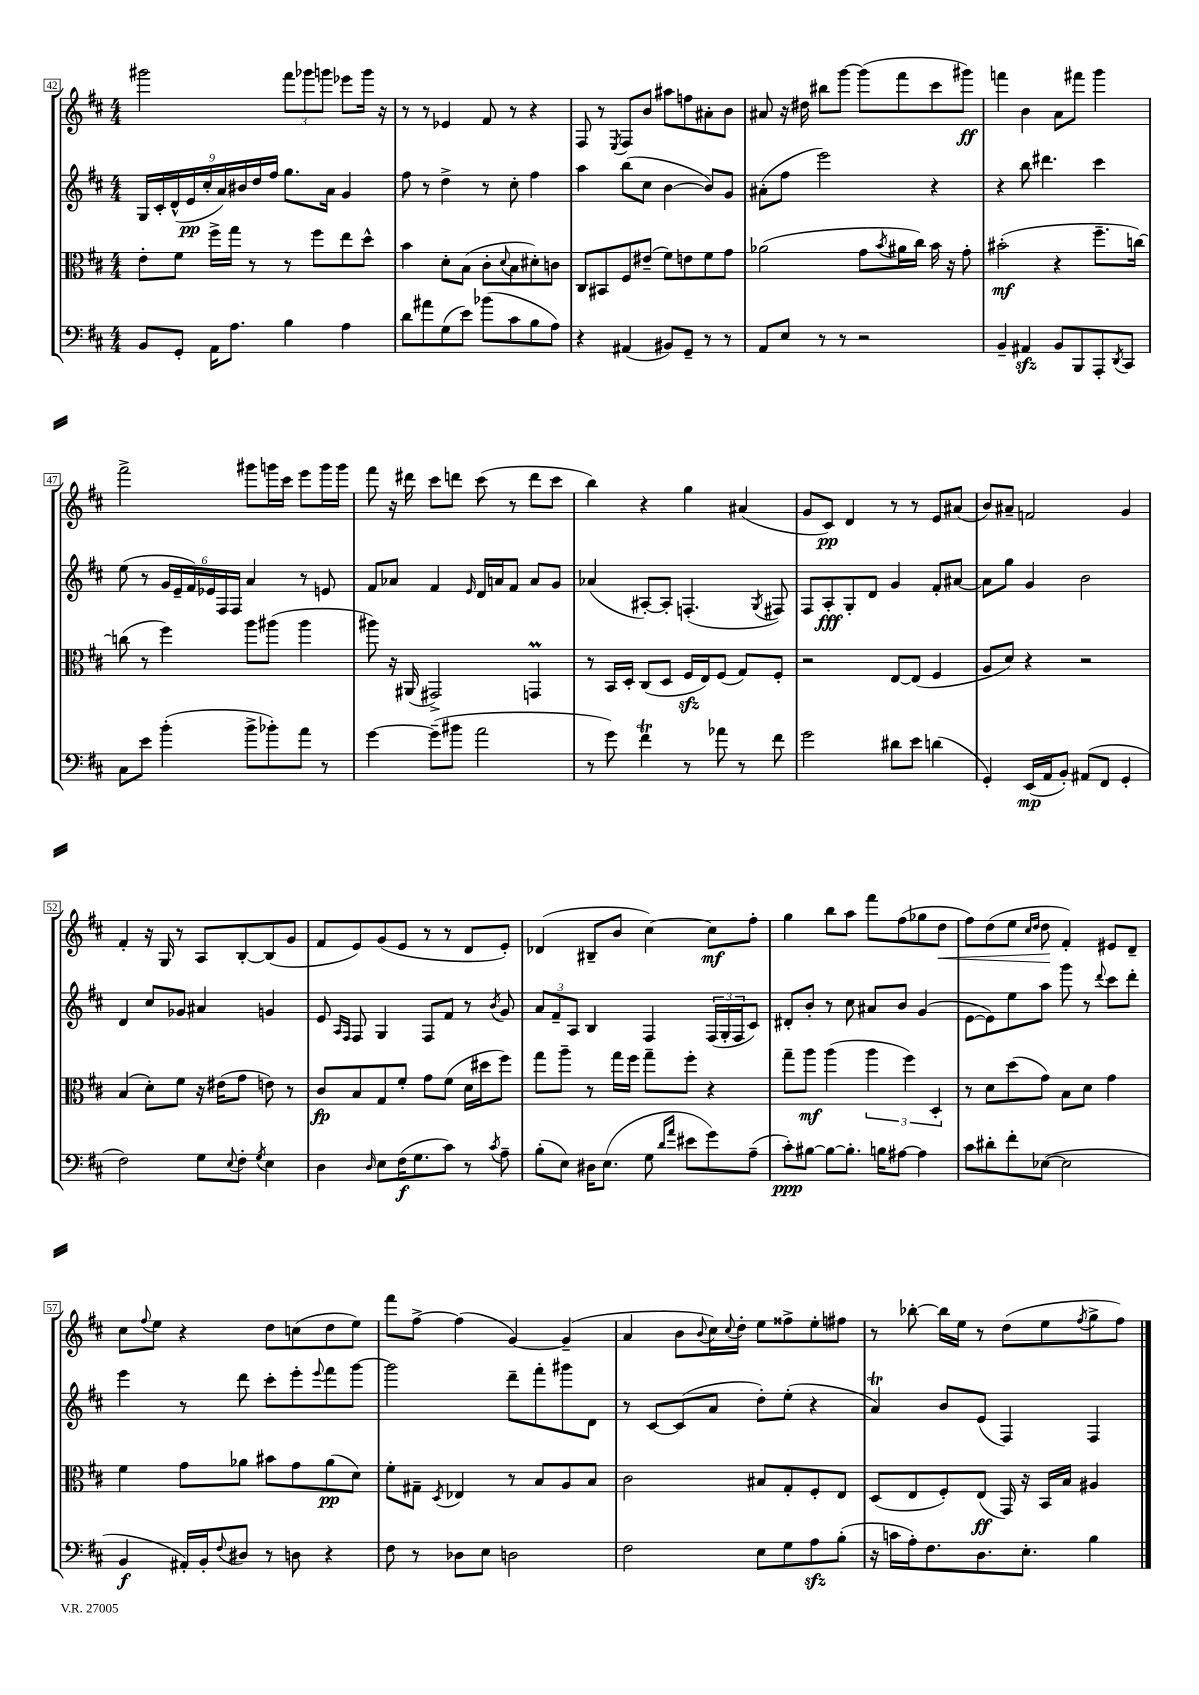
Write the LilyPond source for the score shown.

<<
\new StaffGroup <<
\new Staff = "s0" {
    \clef treble \key d \major \numericTimeSignature \time 4/4
    gis'''2 \tuplet 3/2 { fis'''8 ges'''8 g'''8 } ees'''8 g'''16 r16 |
    r8 r8 ees'4 fis'8 r8 r4 |
    fis8 r8 \acciaccatura { e8 } fis8 b'8 ais''8 f''8 ais'8-. b'8 |
    ais'8 r16 dis''16 bis''8 g'''8~ g'''8( fis'''8 cis'''8 gis'''8\ff) |
    f'''4 b'4 a'8 fis'''8 g'''4 |
    fis'''2-> gis'''8 g'''16 cis'''16 e'''8 g'''16 g'''16 |
    fis'''8 r16 dis'''16 cis'''8 d'''8 cis'''8( r8 d'''8 cis'''8 |
    b''4) r4 g''4 ais'4( |
    g'8 cis'8\pp) d'4 r8 r8 e'8 ais'8( |
    b'8) ais'8-- f'2 g'4 |
    fis'4-. r16 g16 r8 a8 b8~-. b8( g'8 |
    fis'8 e'8) g'8( e'8 r8 r8 d'8 e'8-.) |
    des'4( bis8-- b'8 cis''4~) cis''8\mf fis''8-. |
    g''4 b''8 a''8 fis'''8 fis''8( ges''8 d''8\< |
    fis''8) d''8( e''8 \grace { cis''16 d''16 } d''8\! fis'4-.) eis'8 d'8-- |
    cis''8 \appoggiatura { fis''8 } e''8 r4 d''8 c''8( d''8 e''8) |
    fis'''8 fis''8~-> fis''4( g'4~) g'4--( |
    a'4 b'8 \appoggiatura { b'8 } cis''16) \appoggiatura { cis''8 } d''16-. e''8 fisis''8-> e''8-. fis''8 |
    r8 bes''8~-. bes''16 e''16 r8 d''8( e''8 \acciaccatura { fis''8 } g''8-> fis''8) \bar "|." |
}
\new Staff = "s1" {
    \clef treble \key d \major \numericTimeSignature \time 4/4
    \tuplet 9/8 { g16 cis'16-. d'16-^( e'16\pp cis''16-. a'16) bis'16 d''16 fis''16 } g''8. a'16 g'4 |
    fis''8 r8 d''4-> r8 cis''8-. fis''4 |
    a''4 b''8( cis''8 b'4~ b'8) g'8 |
    ais'8-.( fis''8 e'''2) r4 |
    r4 b''8 dis'''4. cis'''4 |
    e''8( r8 \tuplet 6/4 { g'16 e'16-- fis'16) ees'16 fis16 fis16 } a'4 r8 e'8 |
    fis'8 aes'8 fis'4 \grace { e'16 } d'16 a'16 fis'8 a'8 g'8 |
    aes'4( ais8~-.) ais8-. f4.-.( \acciaccatura { g8 } fis8) |
    fis8 a8-.\fff g8-. d'8 g'4 fis'8-. ais'8~ |
    ais'8 g''8 g'4 b'2 |
    d'4 cis''8 ges'8 ais'4 g'4 |
    e'8 \grace { a16 fis16 } fis8 g4 fis8 fis'8 r8 \acciaccatura { b'8 } g'8 |
    \tuplet 3/2 { a'8 fis'8-- a8 } b4 fis4 \tuplet 3/2 { fis16( g16-. fis16 } cis'8) |
    dis'8-. b'8-. r8 cis''8 ais'8 b'8 g'4( |
    e'8~ e'8) e''8 a''8 g'''8 r8 \appoggiatura { d'''8 } cis'''8 d'''8-. |
    e'''4 r8 d'''8 cis'''8-. e'''8-. \appoggiatura { e'''8 } fis'''8 g'''8~ |
    g'''2 d'''8-- fis'''8-. gis'''8 d'8 |
    r8 cis'8~ cis'8( a'8 d''8-.) e''8-.( r4 |
    a'4\trill) b'8 e'8( fis4) fis4 \bar "|." |
}
\new Staff = "s2" {
    \clef alto \key d \major \numericTimeSignature \time 4/4
    e'8-. fis'8 fis''16-> g''16 r8 r8 fis''8 e''8 d''8-^ |
    b'4 d'8-. b8( cis'8-. \appoggiatura { d'8 } b8 dis'8-.) c'8 |
    cis8 bis,8 fis8 eis'8--( fis'8) e'8 fis'8 g'8 |
    aes'2( g'8 \acciaccatura { b'8 } ais'16 cis''16) b'16 r16 g'8-. |
    bis'2-.\mf( r4 fis''8.-- c''16~) |
    c''8( r8 fis''4) a''8 ais''8( ais''4 |
    ais''8) r16 ais,16( gis,2->) g,4\prall |
    r8 b,16 d16-. cis8( d8 fis16\sfz e16) fis8( g8) fis8-. |
    r2 e8~ e8( fis4 |
    a8 d'8) r4 r2 |
    b4( d'8-.) fis'8 r16 eis'16( g'8 e'8) r8 |
    cis'8\fp b8 g8 fis'8-. g'8 fis'8( d'16 dis''16 fis''8) |
    g''8 a''8-- r8 g''16 fis''16 g''8-- fis''8-. r4 |
    g''8-- a''8\mf a''4( \tuplet 3/2 { a''4 fis''4) d4-. } |
    r8 d'8 d''8( g'8) b8 d'8 g'4 |
    fis'4 g'8 aes'8 bis'8 g'8 aes'8\pp( d'8) |
    fis'8-. gis8-- \acciaccatura { d8 } ees4 r8 b8 a8 b8 |
    cis'2 bis8 g8-. fis8-. e8 |
    d8( e8 fis8-.) e8\ff( g,16) r16 b,16 b16 ais4 \bar "|." |
}
\new Staff = "s3" {
    \clef bass \key d \major \numericTimeSignature \time 4/4
    b,8 g,8-. a,16 a8. b4 a4 |
    d'8 ais'8 g8( e'8) bes'8( cis'8 b8 a8) |
    r4 ais,4( bis,8) g,8-- r8 r8 |
    a,8 e8 r8 r8 r2 |
    b,4-- ais,4\sfz b,8 b,,8 a,,8-. \acciaccatura { d,8 } cis,8 |
    cis8 e'8 b'4-.( b'8-> bes'8-.) a'8 r8 |
    g'4~ g'8--( bis'8 a'2 |
    r8 g'8) fis'4\trill r8 aes'8 r8 fis'8 |
    g'2 dis'8 e'8 d'4( |
    g,4-.) e,16\mp( a,16 b,8-.) ais,8( fis,8 g,4-. |
    fis2) g8 \appoggiatura { e8 } fis8-. \acciaccatura { g8 } e4 |
    d4 \grace { d16 } e8 fis16\f( g8. cis'8) r8 \acciaccatura { cis'8 } a8-- |
    b8-.( e8) dis16 e8.( g8 \grace { d'16 a'16 } eis'8 g'8) a8--( |
    cis'8-.\ppp) bis8~ bis8~ bis8.-. b16 ais8~ ais4 |
    cis'8 dis'8-. fis'8-. ees8~( ees2 |
    b,4\f ais,16-.) b,16-. \appoggiatura { fis8 } dis8 r8 d8 r4 |
    fis8 r8 des8 e8 d2 |
    fis2 e8 g8 a8\sfz b8-.( |
    r16 c'16 a16-.) fis8. d8. e8.-. b4 \bar "|." |
}
>>
>>
\layout { \context { \Score currentBarNumber = #42 \override BarNumber.stencil = #(make-stencil-boxer 0.1 0.3 ly:text-interface::print) } }
